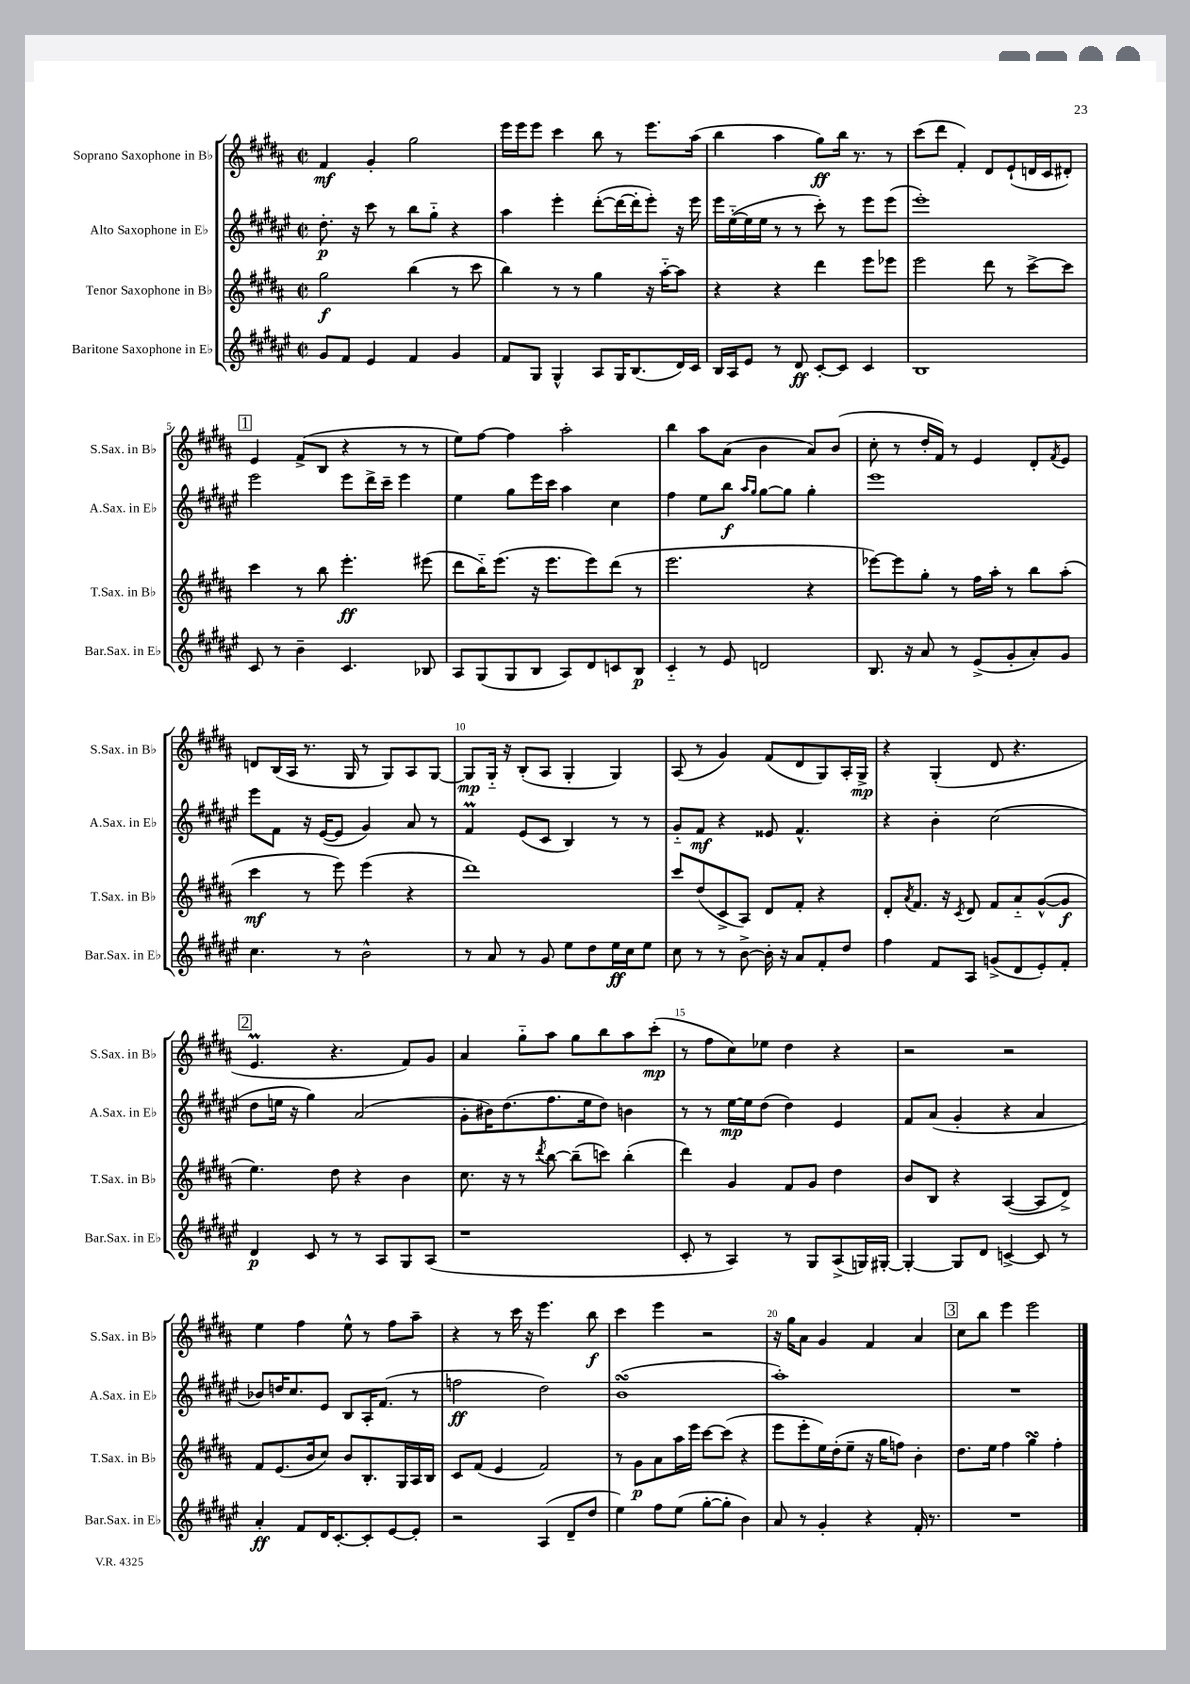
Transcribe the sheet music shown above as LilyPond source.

<<
\new StaffGroup <<
\new Staff = "s0" \with { instrumentName = "Soprano Saxophone in Bb" shortInstrumentName = "S.Sax. in Bb" } {
    \clef treble \key b \major \defaultTimeSignature \time 2/2
    fis'4\mf gis'4-. gis''2 |
    e'''16 e'''16 e'''8 cis'''4 b''8 r8 e'''8. ais''16( |
    b''4 ais''4 gis''8\ff) b''16 r8. r8 |
    cis'''8( dis'''8 fis'4-.) dis'8 e'8-!( d'16 cis'16 dis'8-.) |
    \mark \markup { \box "1" } e'4 fis'8->( b8 r4 r8 r8 |
    e''8) fis''8~ fis''4 ais''2-. |
    b''4 ais''8 ais'8( b'4 ais'8) b'8( |
    cis''8-. r8 dis''16-. fis'16) r8 e'4 dis'8-. \acciaccatura { fis'8 } e'8 |
    d'8 b16( ais16 r8. gis16 r8 gis8) ais8 gis8~ |
    gis8\mp gis16-_ r16 b8-.( ais8 gis4-. gis4) |
    ais8( r8 gis'4) fis'8( dis'8 gis8) ais16-. gis16->\mp |
    r4 gis4-.( dis'8 r4. |
    \mark \markup { \box "2" } e'4.\prall r4. fis'8) gis'8 |
    ais'4 gis''8-_ ais''8 gis''8 b''8 ais''8 cis'''8-.\mp( |
    r8 fis''8 cis''8) ees''8 dis''4 r4 |
    r2 r2 |
    e''4 fis''4 e''8-^ r8 fis''8 ais''8-- |
    r4 r8 cis'''16 r16 e'''4. b''8\f |
    cis'''4 e'''4 r2 |
    r16 gis''16 ais'8 gis'4 fis'4 ais'4 |
    \mark \markup { \box "3" } cis''8 b''8 e'''4 e'''2 \bar "|." |
}
\new Staff = "s1" \with { instrumentName = "Alto Saxophone in Eb" shortInstrumentName = "A.Sax. in Eb" } {
    \clef treble \key fis \major \defaultTimeSignature \time 2/2
    dis''8.-.\p r16 cis'''8 r8 b''8 gis''8-_ r4 |
    ais''4 eis'''4-. dis'''8~-.( dis'''16~ dis'''16-. eis'''8-.) r16 eis'''16 |
    eis'''16 eis''16~-_( eis''16 eis''16 r8 r8 cis'''8-.) r8 eis'''8 eis'''8( |
    eis'''1-.) |
    \mark \markup { \box "1" } eis'''2 eis'''8 dis'''16-> cis'''16-- eis'''4 |
    eis''4 gis''8 eis'''16 cis'''16 ais''4 cis''4 |
    fis''4 eis''8 b''8\f \grace { ais''16 gis''16 } gis''8~ gis''8 gis''4-. |
    eis'''1 |
    eis'''8 fis'8 r16 eis'16~( eis'8 gis'4) ais'8 r8 |
    fis'4\prall eis'8( cis'8 b4) r8 r8 |
    gis'8-_ fis'8\mf r4 eisis'8 fis'4.-^ |
    r4 b'4-. cis''2( |
    \mark \markup { \box "2" } dis''8 e''16 r16 gis''4) ais'2( |
    gis'8-. bis'16) dis''8.( fis''8. eis''16 dis''8) b'4 |
    r8 r8 eis''16~\mp eis''16 dis''8( dis''4) eis'4 |
    fis'8 ais'8( gis'4-. r4 ais'4 |
    bes'8) d''16 cis''8. eis'8 b8 ais16-. fis'8.( r8 |
    f''2\ff dis''2) |
    b'1\turn( |
    ais''1-.) |
    \mark \markup { \box "3" } R1 \bar "|." |
}
\new Staff = "s2" \with { instrumentName = "Tenor Saxophone in Bb" shortInstrumentName = "T.Sax. in Bb" } {
    \clef treble \key b \major \defaultTimeSignature \time 2/2
    gis''2\f b''4( r8 cis'''8 |
    b''4) r8 r8 gis''4 r16 ais''16~-_ ais''8 |
    r4 r4 dis'''4 e'''8 ees'''8 |
    e'''2 dis'''8 r8 cis'''8~-> cis'''8 |
    \mark \markup { \box "1" } cis'''4 r8 b''8 e'''4.-.\ff eis'''8( |
    dis'''8 b''16-_) e'''8.( r16 e'''8. e'''8) dis'''8( r8 |
    e'''2. r4 |
    ees'''8~) ees'''8 gis''8-. r8 fis''16 ais''16-. r8 b''8 ais''8-.( |
    cis'''4\mf r8 e'''8) e'''4( r4 |
    dis'''1) |
    cis'''8 dis''8( cis'8-> ais8) dis'8 fis'8-. r4 |
    dis'8-. \acciaccatura { ais'8 } fis'8. r16 \acciaccatura { cis'8 } dis'8 fis'8 ais'8-_ gis'8~-^( gis'8\f |
    \mark \markup { \box "2" } e''4.) dis''8 r4 b'4 |
    cis''8. r16 r8 \acciaccatura { dis'''8 } b''8~ b''8--( c'''8) b''4-.( |
    dis'''4) gis'4 fis'8 gis'8 dis''4 |
    b'8 b8 r4 ais4~( ais8 dis'8->) |
    fis'8 e'8.( b'16 cis''8) b'8 b8.-. gis16 ais16 b16 |
    cis'8 fis'8( e'4 fis'2) |
    r8 gis'8\p ais'8 ais''16 e'''16 cis'''8~ cis'''8( r4 |
    e'''8 e'''8-. e''16) dis''16-.( e''8-- r16 gis''16 f''8) b'4-. |
    \mark \markup { \box "3" } dis''8. e''16 fis''4 gis''4\turn fis''4-. \bar "|." |
}
\new Staff = "s3" \with { instrumentName = "Baritone Saxophone in Eb" shortInstrumentName = "Bar.Sax. in Eb" } {
    \clef treble \key fis \major \defaultTimeSignature \time 2/2
    gis'8 fis'8 eis'4 fis'4 gis'4 |
    fis'8 gis8 gis4-^ ais8 gis16 b8.( dis'16) cis'16 |
    b16 ais16 eis'8 r8 dis'8\ff cis'8~-. cis'8 cis'4 |
    b1 |
    \mark \markup { \box "1" } cis'8 r8 b'4-- cis'4. bes8 |
    ais8 gis8( gis8 b8 ais8) dis'8 c'8 b8\p |
    cis'4-_ r8 eis'8 d'2 |
    b8. r16 ais'8 r8 eis'8->( gis'8-. ais'8-.) gis'8 |
    cis''4. r8 b'2-^ |
    r8 ais'8 r8 gis'8 eis''8 dis''8 eis''16\ff cis''16 eis''8 |
    cis''8 r8 r8 b'8~-> b'16-. r16 ais'8 fis'8-. dis''8 |
    fis''4 fis'8 ais8 g'8->( dis'8 eis'8-.) fis'8-. |
    \mark \markup { \box "2" } dis'4\p cis'8 r8 r8 ais8 gis8 ais8( |
    r1 |
    cis'8-. r8 ais4) r8 gis8 ais8->( g16) gis16~-. |
    gis4~-. gis8 dis'8 c'4~-> c'8 r8 |
    ais'4-.\ff fis'8 dis'16 cis'8.~-. cis'8-. eis'8~ eis'8-. |
    r2 ais4( dis'8-- dis''8 |
    eis''4) fis''8 eis''8( gis''8~-. gis''8-. b'4) |
    ais'8 r8 gis'4-. r4 fis'16-. r8. |
    \mark \markup { \box "3" } R1 \bar "|." |
}
>>
>>
\layout { \context { \Score \override BarNumber.break-visibility = ##(#f #t #t) barNumberVisibility = #(every-nth-bar-number-visible 5) } }
